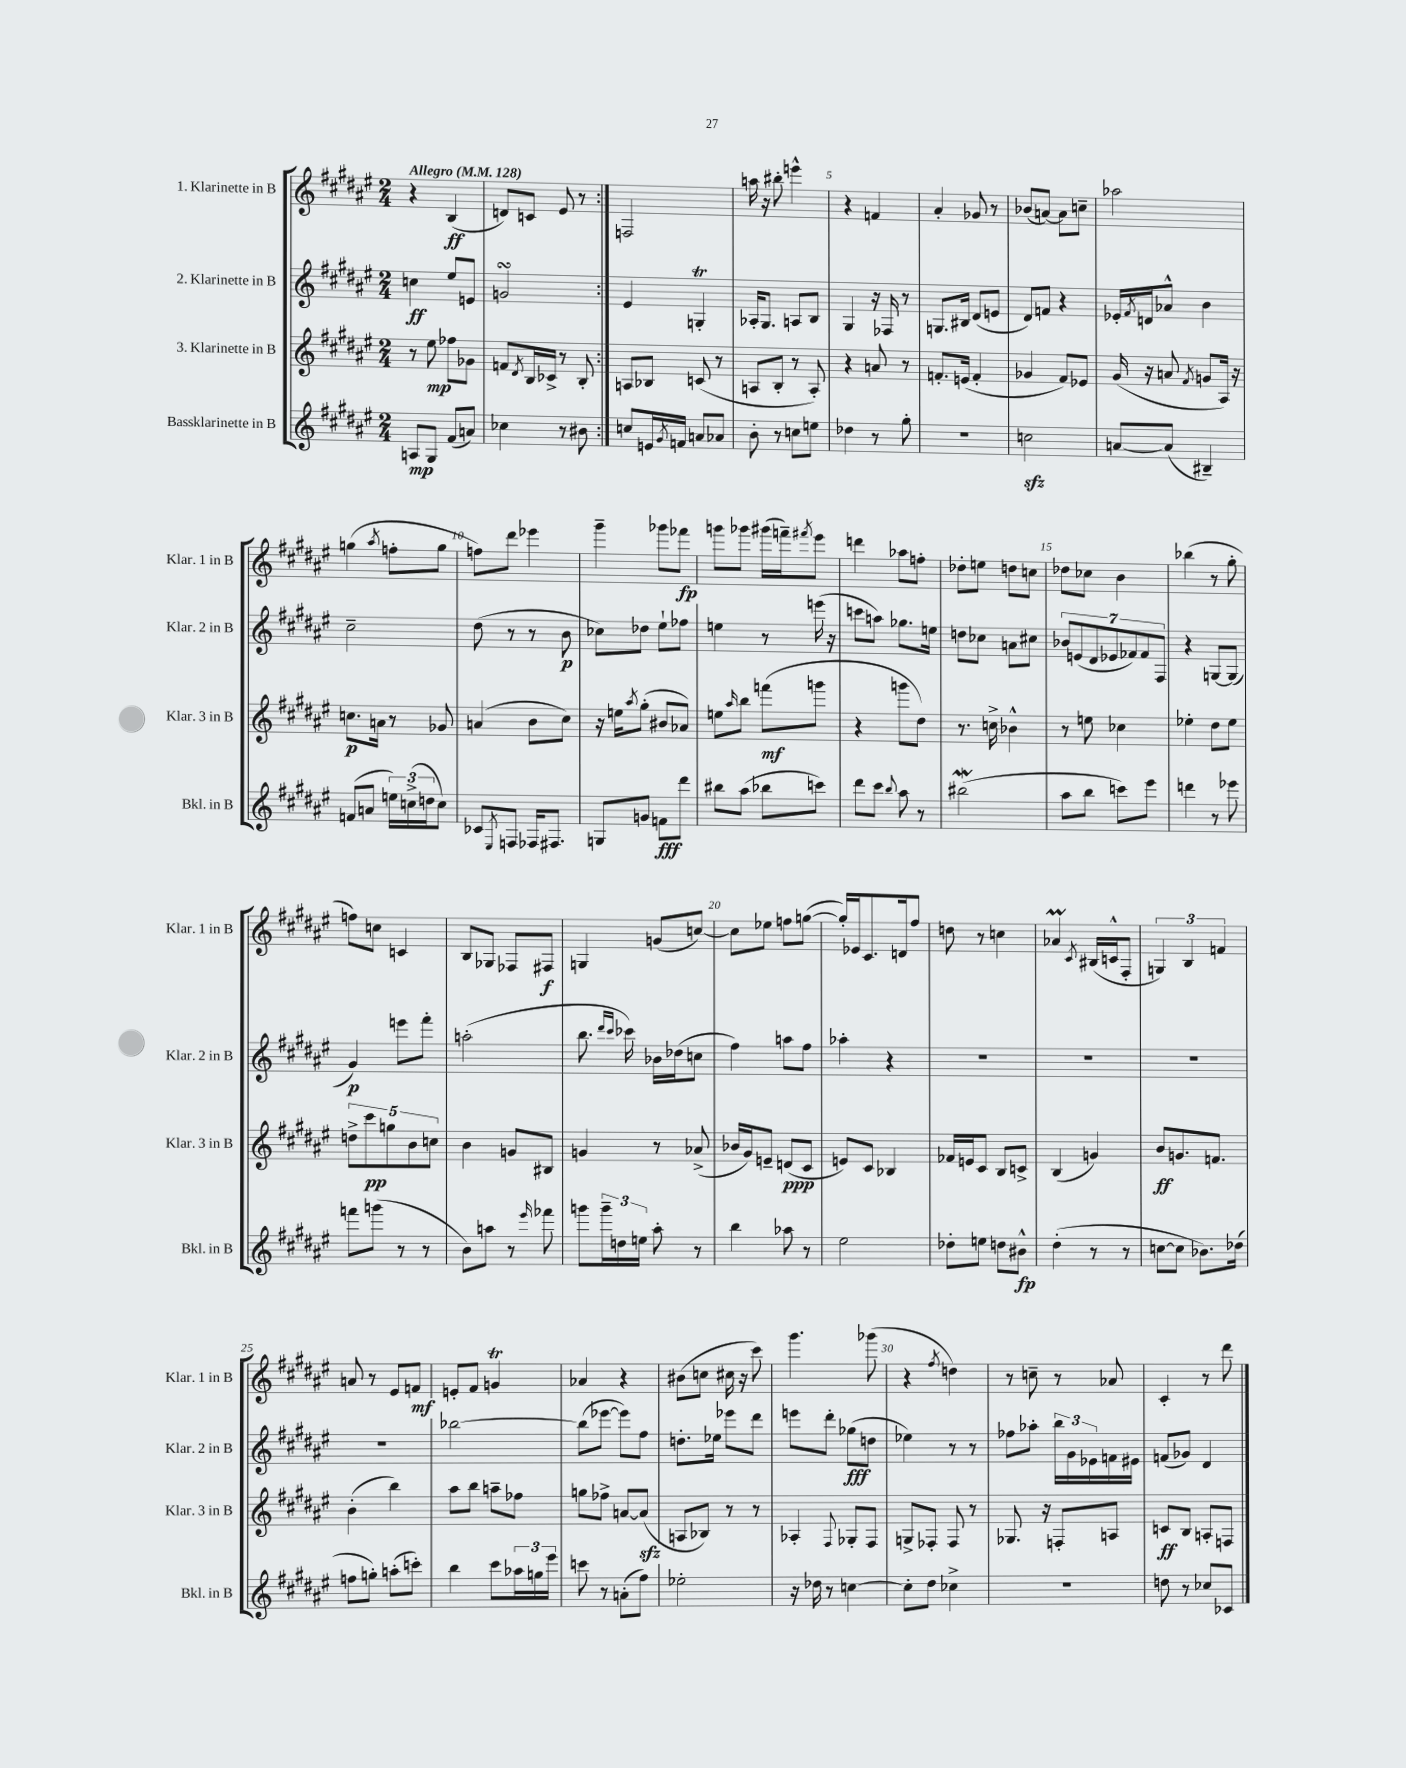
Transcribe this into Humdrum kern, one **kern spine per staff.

**kern	**dynam	**kern	**dynam	**kern	**dynam	**kern	**dynam
*part4	*part4	*part3	*part3	*part2	*part2	*part1	*part1
*staff4	*staff4	*staff3	*staff3	*staff2	*staff2	*staff1	*staff1
*I"Bassklarinette in B	*	*I"3. Klarinette in B	*	*I"2. Klarinette in B	*	*I"1. Klarinette in B	*
*I'Bkl. in B	*	*I'Klar. 3 in B	*	*I'Klar. 2 in B	*	*I'Klar. 1 in B	*
*clefG2	*	*clefG2	*	*clefG2	*	*clefG2	*
*k[f#c#g#d#a#e#]	*	*k[f#c#g#d#a#e#]	*	*k[f#c#g#d#a#e#]	*	*k[f#c#g#d#a#e#]	*
*M2/4	*	*M2/4	*	*M2/4	*	*M2/4	*
*MM128	*	*MM128	*	*MM128	*	*MM128	*
=1	=1	=1	=1	=1	=1	=1	=1
!	!	!	!	!	!	!LO:TX:a:B:t=Allegro	!
8An/L	mp	8r	.	4ccn\	ff	4r	.
8G#/J	.	8ee#\	mp	.	.	.	.
(8f#/L	.	8ff-X\L	.	8ee#/L	.	(4B/	ff
8an/J)	.	8g-X\J	.	8en/J	.	.	.
=2	=2	=2	=2	=2	=2	=2	=2
4cc-X\	.	8fn/L	.	2gnsSSs/	.	8dn/L)	.
.	.	8qd#/	.	.	.	.	.
.	.	16B/L	.	.	.	8cn/J	.
.	.	16c-X^/JJ	.	.	.	.	.
8r	.	8r	.	.	.	8e#/	.
8b#X\	.	8B'/	.	.	.	8r	.
=3:|!	=3:|!	=3:|!	=3:|!	=3:|!	=3:|!	=3:|!	=3:|!
8ccn/L	.	8An/L	.	4e#/	.	2Fn/	.
16en/L	.	8B-X/J	.	.	.	.	.
8qg#/	.	.	.	.	.	.	.
16fn/JJ	.	.	.	.	.	.	.
8an/L	.	(8cn/	.	4GnT'/	.	.	.
8a-X/J	.	8r	.	.	.	.	.
=4	=4	=4	=4	=4	=4	=4	=4
8b'\	.	8An/L	.	16A-X'/KL	.	16aan\	.
.	.	.	.	8.G#/J	.	16r	.
8r	.	8B'/J	.	.	.	8bb#X'\	.
8ccn\L	.	8r	.	8An/L	.	4eeen^^\	.
8een\J	.	8A'/)	.	8B/J	.	.	.
=5	=5	=5	=5	=5	=5	=5	=5
4dd-X\	.	4r	.	4G#/	.	4r	.
8r	.	8an/	.	16r	.	4fn/	.
.	.	.	.	16F-X/	.	.	.
8gg#'\	.	8r	.	8r	.	.	.
=6	=6	=6	=6	=6	=6	=6	=6
2r	.	8.fn'/L	.	8.Gn/L	.	4a#'/	.
.	.	(16en/Jk	.	16B#X/Jk	.	.	.
.	.	4f'/	.	(8d#/L	.	8g-X/	.
.	.	.	.	8en/J	.	8r	.
=7	=7	=7	=7	=7	=7	=7	=7
2ccnzz\	.	4g-X/	.	8d#/L)	.	(8b-X/L	.
.	.	.	.	8fn/J	.	[8an/J)	.
.	.	8f#/L)	.	4r	.	8a\L]	.
.	.	8e-X/J	.	.	.	8ccn~\J	.
=8	=8	=8	=8	=8	=8	=8	=8
[8an/L	.	(16g#/	.	16e-X'/LL	.	2aa-X\	.
.	.	.	.	8qf#/	.	.	.
.	.	16r	.	16dn/J	.	.	.
(8a/J]	.	8an/	.	8a-X^^/J	.	.	.
.	.	8qf#/	.	.	.	.	.
4B#X~/)	.	8gn/L	.	4b\	.	.	.
.	.	16A#/Jk)	.	.	.	.	.
.	.	16r	.	.	.	.	.
!!LO:LB:g=z
=9	=9	=9	=9	=9	=9	=9	=9
(8fn/L	.	8.ccn\L	p	2cc#~\	.	(4ggn\	.
8an/J	.	.	.	.	.	.	.
.	.	16an\Jk	.	.	.	.	.
.	.	.	.	.	.	8qaa#/	.
24een\LL)	.	8r	.	.	.	8ffn'\L	.
(24ccn^\	.	.	.	.	.	.	.
24ddn\J	.	.	.	.	.	.	.
8cc\J)	.	8g-X/	.	.	.	8gg\J	.
=10	=10	=10	=10	=10	=10	=10	=10
8c-X/L	.	(4an/	.	(8dd#\	.	8ffn\L)	.
8qE#/	.	.	.	.	.	.	.
8Fn/J	.	.	.	8r	.	8ddd#\J	.
16F-X/KL	.	8b\L	.	8r	.	4eee-X\	.
8.F#X/J	.	.	.	.	.	.	.
.	.	8cc#\J)	.	8b\	p	.	.
=11	=11	=11	=11	=11	=11	=11	=11
8Gn/L	.	16r	.	8cc-X\L)	.	4ggg#~\	.
.	.	16een\KL	.	.	.	.	.
.	.	8qaa#/	.	.	.	.	.
8gn/J	.	(8gg#'\J	.	8dd-X\J	.	.	.
8fn\L	fff	8b#X/L	.	8ee#`\L	.	8ggg-X\L	.
8ddd#\J	.	8a-X/J)	.	8ff-X\J	.	8fff-X\J	fp
=12	=12	=12	=12	=12	=12	=12	=12
8bb#X\L	.	8een\L	.	4een\	.	8gggn\L	.
.	.	16qqaa#/	.	.	.	.	.
(8aa#\J	.	8bb\J	.	.	.	8ggg-X\J	.
8bb-X\L	.	(8fffn\L	mf	8r	.	(16ggg#X\LL	.
.	.	.	.	.	.	16fffn~\J)	.
.	.	.	.	.	.	8qfff#X/	.
8cccn\J)	.	8gggn\J	.	(16eeen\	.	8eee#\J	.
.	.	.	.	16r	.	.	.
=13	=13	=13	=13	=13	=13	=13	=13
8ddd#\L	.	4r	.	8cccn\L	.	4dddn\	.
8ccc#\J	.	.	.	8aan\J)	.	.	.
8qqbb/	.	.	.	.	.	.	.
8aa#\	.	8gggn\L	.	8.gg-X\L	.	8aa-X\L	.
8r	.	8dd#\J)	.	.	.	8ffn'\J	.
.	.	.	.	16een\Jk	.	.	.
=14	=14	=14	=14	=14	=14	=14	=14
(2bb#XW\	.	8.r	.	8ddn\L	.	8dd-X'\L	.
.	.	.	.	8cc-X\J	.	8een\J	.
.	.	16ccn^\	.	.	.	.	.
.	.	4b-X^^\	.	8an\L	.	8ddn\L	.
.	.	.	.	8cc#X\J	.	8ccn\J	.
=15	=15	=15	=15	=15	=15	=15	=15
8aa#\L	.	8r	.	14b-X/L	.	8dd-X\L	.
.	.	.	.	(14en/	.	.	.
8bb\J	.	8een\	.	.	.	8cc-X\J	.
.	.	.	.	14d#/	.	.	.
.	.	.	.	14e-X/	.	.	.
8cccn\L)	.	4cc-X\	.	.	.	4b\	.
.	.	.	.	14f-X/)	.	.	.
.	.	.	.	14f-/	.	.	.
8eee#\J	.	.	.	.	.	.	.
.	.	.	.	14F#/J	.	.	.
=16	=16	=16	=16	=16	=16	=16	=16
4dddn\	.	4ee-X'\	.	4r	.	(4bb-X\	.
8r	.	8dd#\L	.	[8Gn/L	.	8r	.
8eee-X\	.	8ee-\J	.	(8G/J]	.	8gg#'\	.
!!LO:LB:g=z
=17	=17	=17	=17	=17	=17	=17	=17
8fffn\L	.	10ddn^\L	.	4g#/)	p	8ffn\L)	.
.	.	10ccc#\	pp	.	.	.	.
(8gggn\J	.	.	.	.	.	8ccn\J	.
.	.	10ggn\	.	.	.	.	.
8r	.	.	.	8eeen\L	.	4cn/	.
.	.	10b\	.	.	.	.	.
8r	.	.	.	8fff#'\J	.	.	.
.	.	10ccn\J	.	.	.	.	.
=18	=18	=18	=18	=18	=18	=18	=18
8b\L)	.	4b\	.	(2aan'\	.	8B/L	.
8aan\J	.	.	.	.	.	8G-X/J	.
8r	.	8gn/L	.	.	.	8F-X/L	.
16qqeee#/	.	.	.	.	.	.	.
8fff-X\	.	8B#X/J	.	.	.	8F#X/J	f
=19	=19	=19	=19	=19	=19	=19	=19
8gggn\L	.	4gn/	.	8.bb\	.	4Gn/	.
24ggg~\L	.	.	.	.	.	.	.
24ddn\	.	.	.	.	.	.	.
.	.	.	.	16qqddd#/LL	.	.	.
.	.	.	.	16qqccc#/JJ	.	.	.
.	.	.	.	16ccc-X\)	.	.	.
24een\JJ	.	.	.	.	.	.	.
8aa#'\	.	8r	.	16b-X\LL	.	(8gn/L	.
.	.	.	.	(16dd-X\J	.	.	.
8r	.	(8a-X^/	.	8ccn\J	.	[8ccn/J)	.
=20	=20	=20	=20	=20	=20	=20	=20
4bb\	.	16b-X/LL	.	4ff#\)	.	8cc\L]	.
.	.	16g#/J)	.	.	.	.	.
.	.	8en~/J	.	.	.	8ee-X\J	.
8aa-X\	.	(8dn/L	ppp	8aan\L	.	8ffn\L	.
8r	.	8c#/J	.	8ff#\J	.	([8ggn\J	.
=21	=21	=21	=21	=21	=21	=21	=21
2ee#\	.	8en/L)	.	4aa-X'\	.	16gg'/LL])	.
.	.	.	.	.	.	16e-X/J	.
.	.	8c#/J	.	.	.	8.c#/	.
.	.	4B-X/	.	4r	.	.	.
.	.	.	.	.	.	16dn/k	.
.	.	.	.	.	.	8ff#/J	.
=22	=22	=22	=22	=22	=22	=22	=22
8dd-X'\L	.	16f-X/LL	.	2r	.	8ddn\	.
.	.	16en/J	.	.	.	.	.
8een\J	.	8c#/J	.	.	.	8r	.
8ddn\L	.	8B/L	.	.	.	4ccn\	.
8b#X^^\J	fp	8cn^/J	.	.	.	.	.
=23	=23	=23	=23	=23	=23	=23	=23
(4dd#'\	.	(4B/	.	2r	.	4a-XM/	.
.	.	.	.	.	.	8qc#/	.
8r	.	4gn/)	.	.	.	(16B#X/LL	.
.	.	.	.	.	.	16cn^^/J	.
8r	.	.	.	.	.	8F#'/J	.
=24	=24	=24	=24	=24	=24	=24	=24
[8ccn\L	.	8b/L	ff	2r	.	6Gn/)	.
8cc\J]	.	8.gn/	.	.	.	.	.
.	.	.	.	.	.	6B/	.
8.b-X\L)	.	.	.	.	.	.	.
.	.	8.fn/J	.	.	.	.	.
.	.	.	.	.	.	6fn/	.
(16dd-X\Jk	.	.	.	.	.	.	.
!!LO:LB:g=z
=25	=25	=25	=25	=25	=25	=25	=25
8ffn\L	.	(4b'\	.	2r	.	8an/	.
8ggn'\J)	.	.	.	.	.	8r	.
(8aan'\L	.	4bb\)	.	.	.	8e#/L	.
8cccn'\J)	.	.	.	.	.	8fn/J	mf
=26	=26	=26	=26	=26	=26	=26	=26
4bb\	.	8aa#\L	.	[2bb-X\	.	8en'/L	.
.	.	8bb\J	.	.	.	8f#/J	.
8ccc#\L	.	8aan~\L	.	.	.	4gnT/	.
24aa-X\L	.	8ff-X\J	.	.	.	.	.
24ggn\	.	.	.	.	.	.	.
24eee#\JJ	.	.	.	.	.	.	.
=27	=27	=27	=27	=27	=27	=27	=27
8cccn\	.	8ggn\L	.	(8bb-\L]	.	4a-X/	.
8r	.	8ff-X^\J	.	[8eee-X\J	.	.	.
(8an'\L	.	[8an/L	.	8eee-\L])	.	4r	.
8ff#\J)	.	(8azz/J]	.	8ff#\J	.	.	.
=28	=28	=28	=28	=28	=28	=28	=28
2ee-X'\	.	8An/L	.	8.ddn'\L	.	(8b#X\L	.
.	.	8B-X/J)	.	.	.	8ccn\J	.
.	.	.	.	16ee-X\Jk	.	.	.
.	.	8r	.	8eee-X\L	.	16cc#X\	.
.	.	.	.	.	.	16r	.
.	.	8r	.	8ddd#\J	.	8ccc#\)	.
=29	=29	=29	=29	=29	=29	=29	=29
16r	.	4A-X'/	.	8eeen\L	.	4.ggg#\	.
16dd-X\	.	.	.	.	.	.	.
8r	.	.	.	8ddd#'\J	.	.	.
.	.	8qqF#/	.	.	.	.	.
[4ccn\	.	8G-X'/L	.	(8gg-X\L	fff	.	.
.	.	8F#/J	.	8ddn\J	.	(8ggg-X\	.
=30	=30	=30	=30	=30	=30	=30	=30
8cc'\L]	.	8Gn^/L	.	4ee-X\)	.	4r	.
8dd#\J	.	8F-X'/J	.	.	.	.	.
.	.	.	.	.	.	8qff#/	.
4cc-X^\	.	8F-/	.	8r	.	4ddn\)	.
.	.	8r	.	8r	.	.	.
=31	=31	=31	=31	=31	=31	=31	=31
2r	.	8.G-X/	.	8ff-X\L	.	8r	.
.	.	.	.	8aa-X'\J	.	8ccn~\	.
.	.	16r	.	.	.	.	.
.	.	8Fn'/L	.	24bb\LL	.	8r	.
.	.	.	.	24g#\	.	.	.
.	.	.	.	24e-X\	.	.	.
.	.	8An/J	.	16fn\	.	8a-X/	.
.	.	.	.	16e#X\JJ	.	.	.
=32	=32	=32	=32	=32	=32	=32	=32
8ddn\	.	8cn/L	ff	(8fn/L	.	4c#'/	.
8r	.	8B/J	.	8g-X/J)	.	.	.
8cc-X/L	.	8An'/L	.	4d#/	.	8r	.
8c-X/J	.	8Fn/J	.	.	.	8ddd#\	.
==	==	==	==	==	==	==	==
*-	*-	*-	*-	*-	*-	*-	*-
